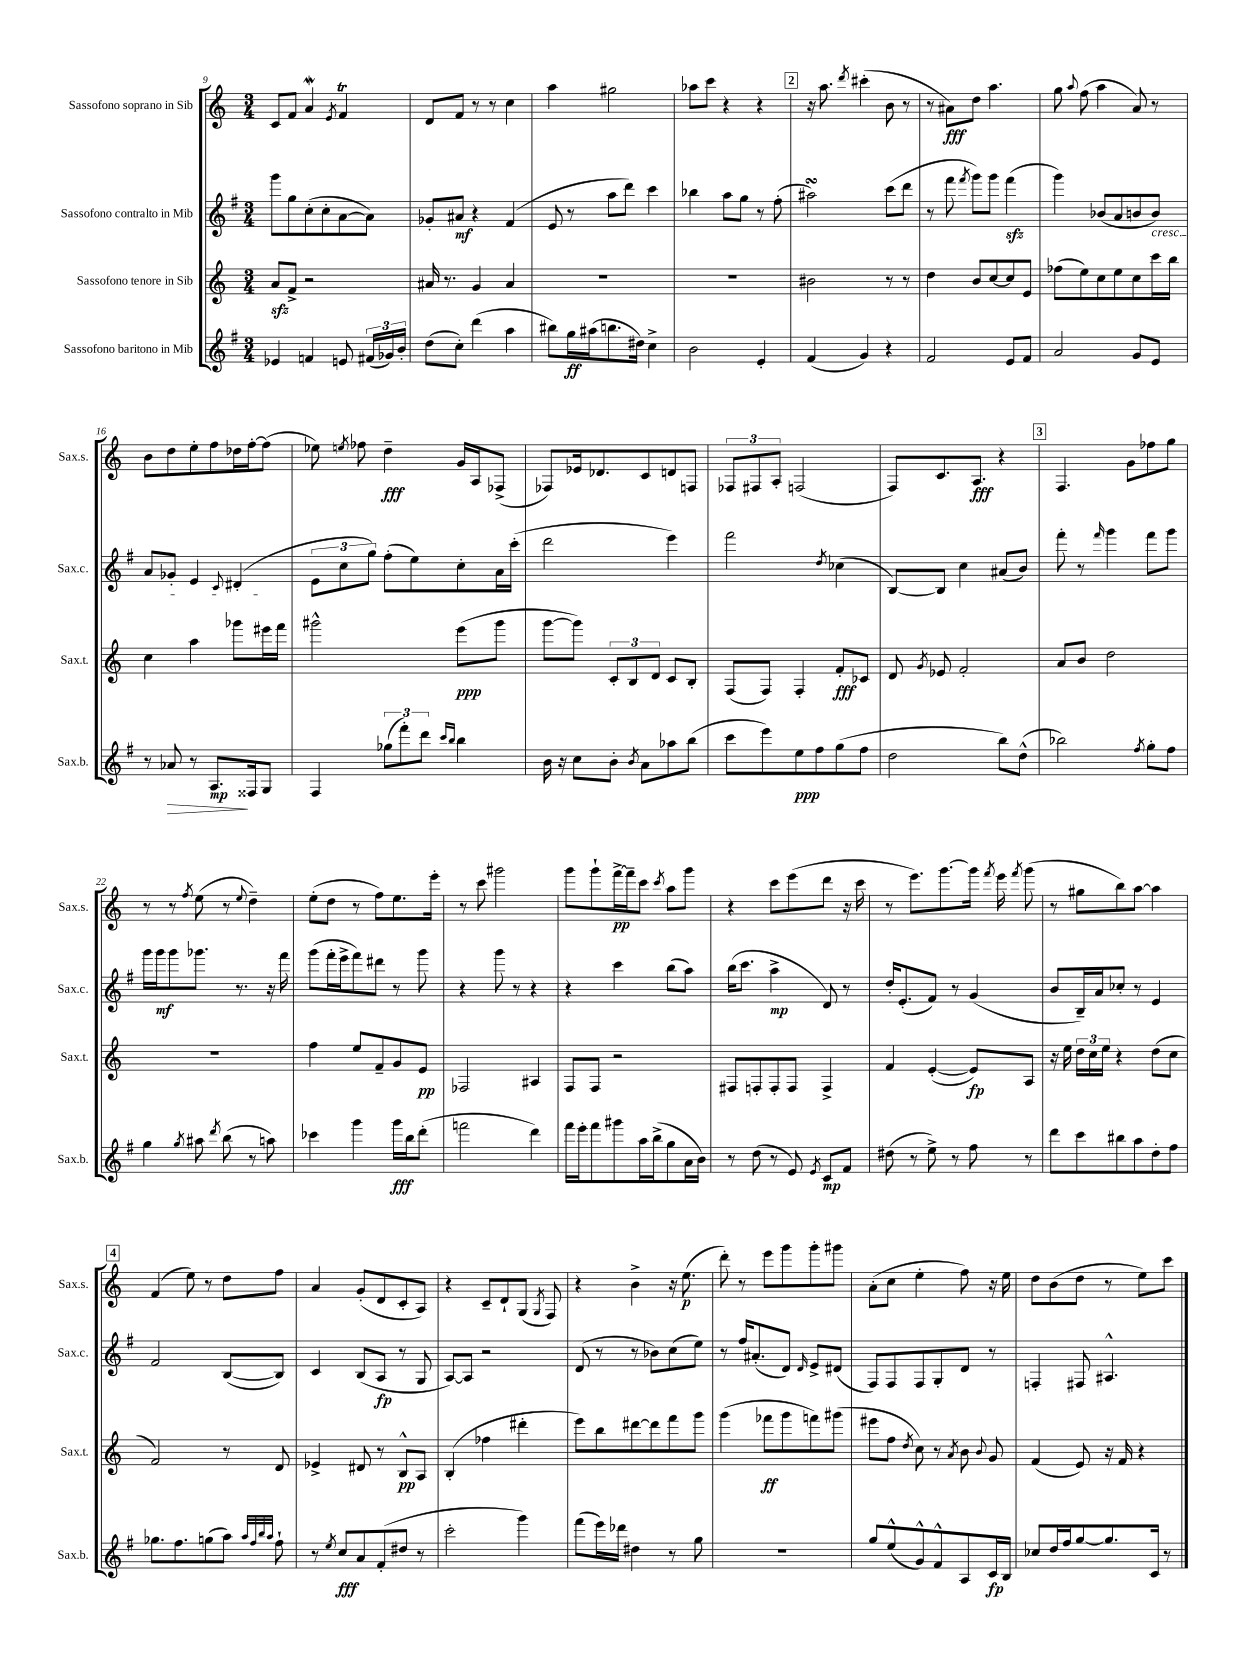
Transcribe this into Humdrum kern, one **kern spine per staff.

**kern	**dynam	**kern	**dynam	**kern	**dynam	**kern	**dynam
*part4	*part4	*part3	*part3	*part2	*part2	*part1	*part1
*staff4	*staff4	*staff3	*staff3	*staff2	*staff2	*staff1	*staff1
*I"Sassofono baritono in Mib	*	*I"Sassofono tenore in Sib	*	*I"Sassofono contralto in Mib	*	*I"Sassofono soprano in Sib	*
*I'Sax.b.	*	*I'Sax.t.	*	*I'Sax.c.	*	*I'Sax.s.	*
*clefG2	*	*clefG2	*	*clefG2	*	*clefG2	*
*k[f#]	*	*k[]	*	*k[f#]	*	*k[]	*
*M3/4	*	*M3/4	*	*M3/4	*	*M3/4	*
=9	=9	=9	=9	=9	=9	=9	=9
4e-X/	.	8azz/L	.	8ggg\L	.	8c/L	.
.	.	8f^/J	.	8gg\	.	8f/J	.
4fn/	.	2r	.	(8cc'\	.	4aW/	.
.	.	.	.	8cc'\	.	.	.
.	.	.	.	.	.	8qe/	.
8en/	.	.	.	[8a\	.	4fT/	.
(24f#X/LL	.	.	.	8a\J])	.	.	.
24g-X/)	.	.	.	.	.	.	.
24b'/JJ	.	.	.	.	.	.	.
=10	=10	=10	=10	=10	=10	=10	=10
(8dd\L	.	16a#X/	.	8g-X'/L	.	8d/L	.
.	.	8.r	.	.	.	.	.
8cc'\J)	.	.	.	8a#X/J	mf	8f/J	.
(4ddd\	.	4g/	.	4r	.	8r	.
.	.	.	.	.	.	8r	.
4aa\	.	4a#/	.	(4f#/	.	4cc\	.
=11	=11	=11	=11	=11	=11	=11	=11
8bb#X\L)	.	2.r	.	8e/	.	4aa\	.
16gg\L	ff	.	.	8r	.	.	.
(16aa#X\J	.	.	.	.	.	.	.
8.bbn\	.	.	.	8aa\L	.	2gg#X\	.
.	.	.	.	8ddd\J)	.	.	.
16dd#X\Jk)	.	.	.	.	.	.	.
4cc^\	.	.	.	4ccc\	.	.	.
=12	=12	=12	=12	=12	=12	=12	=12
2b\	.	2.r	.	4bb-X\	.	8aa-X\L	.
.	.	.	.	.	.	8ccc\J	.
.	.	.	.	8aa\L	.	4r	.
.	.	.	.	8gg\J	.	.	.
4e'/	.	.	.	8r	.	4r	.
.	.	.	.	(8ff#'\	.	.	.
!!LO:REH:place=s1:t=2
=13	=13	=13	=13	=13	=13	=13	=13
(4f#/	.	2b#X\	.	2aa#XsSsS\)	.	16r	.
.	.	.	.	.	.	8.aa\	.
.	.	.	.	.	.	8qddd/	.
4g/)	.	.	.	.	.	(4ccc#X'\	.
4r	.	8r	.	(8ccc\L	.	8b\	.
.	.	8r	.	8ddd\J	.	8r	.
=14	=14	=14	=14	=14	=14	=14	=14
2f#/	.	4dd\	.	8r	.	8r	.
.	.	.	.	8fff#\	.	8a#X\L)	fff
.	.	.	.	8qfff#/	.	.	.
.	.	8b/L	.	8ggg\L)	.	8dd\J	.
.	.	[8cc/	.	8ggg\J	.	4.aa\	.
8e/L	.	8cc/]	.	(4fff#zz\	.	.	.
8f#/J	.	8e/J	.	.	.	.	.
=15	=15	=15	=15	=15	=15	=15	=15
2a/	.	(8ff-X\L	.	4ggg\)	.	8gg\	.
.	.	.	.	.	.	8qqaa/	.
.	.	8ee\)	.	.	.	(8ff\	.
.	.	8cc\	.	(8b-X/L	.	4aa\	.
.	.	8ee\	.	8a/	.	.	.
8g/L	.	8cc\	.	8bn/	.	8a/)	.
!	!	!	!	!LO:TX:b:i:t=cresc.	!	!	!
8e/J	.	16ccc\L	.	8b/J)	.	8r	.
.	.	16bb\JJ	.	.	.	.	.
!!LO:LB:g=z
=16	=16	=16	=16	=16	=16	=16	=16
8r	.	4cc\	.	8a/L	.	8b\L	.
!	!LO:HP:b	!	!	!	!	!	!
8a-X/	>	.	.	8g-X'/J	.	8dd\	.
8r	.	4aa\	.	4e/	.	8ee'\	.
8.A/L	mp	.	.	.	.	8ff\	.
.	.	.	.	8qqc/	.	.	.
.	.	8ggg-X\L	.	(4d#X'/	.	16dd-X\L	.
16F##X/k	]	.	.	.	.	[16ff'\J	.
8G/J	.	16eee#X\L	.	.	.	(8ff\J]	.
.	.	16fff\JJ	.	.	.	.	.
=17	=17	=17	=17	=17	=17	=17	=17
4F#/	.	2ggg#X^^\	.	12e\L	.	8ee-X\)	.
.	.	.	.	12cc\	.	.	.
.	.	.	.	.	.	8qeen/	.
.	.	.	.	.	.	8ff-X\	.
.	.	.	.	12gg\J)	.	.	.
(12gg-X\L	.	.	.	(8ff#'\L	.	4dd~\	fff
12fff#'\)	.	.	.	.	.	.	.
.	.	.	.	8ee\)	.	.	.
12ddd\J	.	.	.	.	.	.	.
16qqccc/LL	.	.	.	.	.	.	.
16qqbb/JJ	.	.	.	.	.	.	.
4bb\	.	(8eee\L	ppp	8cc'\	.	16g/LL	.
.	.	.	.	.	.	16A/J	.
.	.	8ggg#\J	.	16a\L	.	(8F-X^/J	.
.	.	.	.	(16ccc'\JJ	.	.	.
=18	=18	=18	=18	=18	=18	=18	=18
16b\	.	[8ggg\L	.	2ddd\	.	8F-X/L)	.
16r	.	.	.	.	.	.	.
8cc\L	.	8ggg\J])	.	.	.	16e-X/k	.
.	.	.	.	.	.	8.d-X/	.
8b'\J	.	12c'/L	.	.	.	.	.
.	.	12B/	.	.	.	.	.
8qb/	.	.	.	.	.	.	.
8a\L	.	.	.	.	.	8c/	.
.	.	12d/J	.	.	.	.	.
8aa-X\	.	8c/L	.	4eee\)	.	8dn/	.
(8bb\J	.	8B'/J	.	.	.	8Fn/J	.
=19	=19	=19	=19	=19	=19	=19	=19
8ccc\L	.	(8F/L	.	2fff#\	.	12F-X/L	.
.	.	.	.	.	.	12F#X/	.
8eee\)	.	8F/J)	.	.	.	.	.
.	.	.	.	.	.	12A'/J	.
8ee\	ppp	4F'/	.	.	.	(2Fn/	.
8ff#\	.	.	.	.	.	.	.
.	.	.	.	8qdd/	.	.	.
(8gg\	.	8f'/L	fff	(4cc-X\	.	.	.
8ff#\J	.	8c-X/J	.	.	.	.	.
=20	=20	=20	=20	=20	=20	=20	=20
2dd\	.	8d/	.	[8B/L)	.	8F/L)	.
.	.	8qg/	.	.	.	.	.
.	.	8e-X/	.	8B/J]	.	8.c/	.
.	.	2f'/	.	4cc\	.	.	.
.	.	.	.	.	.	8.A/J	fff
8bb\L)	.	.	.	(8a#X/L	.	4r	.
(8dd^^\J	.	.	.	8b/J)	.	.	.
!!LO:REH:place=s1:t=3
=21	=21	=21	=21	=21	=21	=21	=21
2bb-X\)	.	8a/L	.	8fff#'\	.	4.F/	.
.	.	8b/J	.	8r	.	.	.
.	.	.	.	16qqfff#/	.	.	.
.	.	2dd\	.	4ggg\	.	.	.
.	.	.	.	.	.	8g\L	.
8qff#/	.	.	.	.	.	.	.
8gg'\L	.	.	.	8fff#\L	.	8ff-X\	.
8ff#\J	.	.	.	8ggg\J	.	8gg\J	.
!!LO:LB:g=z
=22	=22	=22	=22	=22	=22	=22	=22
4gg\	.	2.r	.	16ggg\LL	.	8r	.
.	.	.	.	16ggg\J	mf	.	.
.	.	.	.	8ggg\	.	8r	.
8qgg/	.	.	.	.	.	8qff/	.
8aa#X\	.	.	.	8.ggg-X\J	.	(8ee\	.
8qddd/	.	.	.	.	.	.	.
(8bb\	.	.	.	.	.	8r	.
.	.	.	.	8.r	.	.	.
.	.	.	.	.	.	8qqee/	.
8r	.	.	.	.	.	4dd~\)	.
8aan\)	.	.	.	16r	.	.	.
.	.	.	.	16fff#\	.	.	.
=23	=23	=23	=23	=23	=23	=23	=23
4ccc-X\	.	4ff\	.	(8ggg\L	.	(8ee'\L	.
.	.	.	.	16fff#'\L	.	8dd\J	.
.	.	.	.	16eee^\J	.	.	.
4ggg\	.	8ee/L	.	8fff#\)	.	8r	.
.	.	8f~/	.	8ddd#X\J	.	8ff\L)	.
16ggg\LL	fff	8g/	.	8r	.	8.ee\	.
16bb\J	.	.	.	.	.	.	.
(8ddd'\J	.	8e/J	pp	8ggg\	.	.	.
.	.	.	.	.	.	16eee'\Jk	.
=24	=24	=24	=24	=24	=24	=24	=24
2fffn\	.	2F-X/	.	4r	.	8r	.
.	.	.	.	.	.	8ccc\	.
.	.	.	.	8ggg\	.	2ggg#X\	.
.	.	.	.	8r	.	.	.
4ddd\)	.	4A#X/	.	4r	.	.	.
=25	=25	=25	=25	=25	=25	=25	=25
16fff#\LL	.	8F/L	.	4r	.	8ggg\L	.
16eee'\J	.	.	.	.	.	.	.
8fff#\	.	8F/J	.	.	.	8ggg`\	.
8ggg#X\	.	2r	.	4ccc\	.	[16fff^\L	pp
.	.	.	.	.	.	16fff~\J]	.
16aa\L	.	.	.	.	.	8ccc\J	.
(16bb^\J	.	.	.	.	.	.	.
.	.	.	.	.	.	8qccc/	.
8gg\	.	.	.	(8bb\L	.	8aa\L	.
16a\L	.	.	.	8aa\J)	.	8ggg\J	.
16b\JJ)	.	.	.	.	.	.	.
=26	=26	=26	=26	=26	=26	=26	=26
8r	.	8F#X/L	.	(16bb\KL	.	4r	.
.	.	.	.	8.ccc\J	.	.	.
(8dd\	.	8Fn'/	.	.	.	.	.
8r	.	8F'/	.	4aa^\	mp	8ccc\L	.
8e/)	.	8F/J	.	.	.	(8eee\	.
8qe/	.	.	.	.	.	.	.
8c/L	mp	4F^/	.	8d/)	.	8ddd\J	.
8f#/J	.	.	.	8r	.	16r	.
.	.	.	.	.	.	16ccc\	.
=27	=27	=27	=27	=27	=27	=27	=27
(8dd#X\	.	4f/	.	16dd'/KL	.	8r	.
.	.	.	.	(8.e'/	.	.	.
8r	.	.	.	.	.	8.eee\L)	.
8ee^\)	.	([4e'/	.	8f#/J)	.	.	.
.	.	.	.	.	.	[8.ggg\	.
8r	.	.	.	8r	.	.	.
8ff#\	.	8e/L])	fp	(4g/	.	16ggg\Jk]	.
.	.	.	.	.	.	8qfff/	.
.	.	.	.	.	.	16eee\	.
.	.	.	.	.	.	8qfff/	.
8r	.	8A/J	.	.	.	(8ggg\	.
=28	=28	=28	=28	=28	=28	=28	=28
8ddd\L	.	16r	.	8b/L	.	8r	.
.	.	16ee\	.	.	.	.	.
8ccc\	.	24dd\LL	.	16B~/L)	.	8gg#X\L	.
.	.	24cc\	.	.	.	.	.
.	.	.	.	16a/J	.	.	.
.	.	24ee\JJ	.	.	.	.	.
8bb#X\	.	4r	.	8cc-X'/J	.	8bb\)	.
8aa\	.	.	.	8r	.	[8aa\J	.
8dd'\	.	(8dd\L	.	4e/	.	4aa\]	.
8ff#\J	.	8cc\J	.	.	.	.	.
!!LO:LB:g=z
!!LO:REH:place=s1:t=4
=29	=29	=29	=29	=29	=29	=29	=29
8.gg-X\L	.	2f/)	.	2f#/	.	(4f/	.
8.ff#\	.	.	.	.	.	.	.
.	.	.	.	.	.	8ee\)	.
(8ggn\	.	.	.	.	.	8r	.
8aa\J)	.	8r	.	([8B/L	.	8dd\L	.
32qqaa/LLL	.	.	.	.	.	.	.
32qqff#/	.	.	.	.	.	.	.
32qqbb/	.	.	.	.	.	.	.
32qqaa/JJJ	.	.	.	.	.	.	.
8ff#`\	.	8d/	.	8B/J])	.	8ff\J	.
=30	=30	=30	=30	=30	=30	=30	=30
8r	.	4e-X^/	.	4c/	.	4a/	.
8qee/	.	.	.	.	.	.	.
8cc/L	fff	.	.	.	.	.	.
8a/	.	8d#X/	.	(8B/L	.	(8g'/L	.
(8f#'/	.	8r	.	8A/J	fp	8d/	.
8dd#X/J	.	8B^^/L	pp	8r	.	8c'/	.
8r	.	8A/J	.	8G/	.	8A/J)	.
=31	=31	=31	=31	=31	=31	=31	=31
2ccc'\	.	(4B'/	.	[8A/L)	.	4r	.
.	.	.	.	8A/J]	.	.	.
.	.	4ff-X\	.	2r	.	8c~/L	.
.	.	.	.	.	.	8d`/	.
4ggg\)	.	4ddd#X'\	.	.	.	(8G/J	.
.	.	.	.	.	.	8qG/	.
.	.	.	.	.	.	8F/)	.
=32	=32	=32	=32	=32	=32	=32	=32
(8fff#\L	.	8eee\L)	.	(8d/	.	4r	.
16eee\L)	.	8bb\	.	8r	.	.	.
16ddd-X\JJ	.	.	.	.	.	.	.
4dd#X\	.	[8ddd#X\	.	8r	.	4b^\	.
.	.	8ddd#\]	.	8b-X\L)	.	.	.
8r	.	8fff\	.	(8cc\	.	16r	.
.	.	.	.	.	.	(8.ee\	p
8gg\	.	8ggg\J	.	8ee\J)	.	.	.
=33	=33	=33	=33	=33	=33	=33	=33
2.r	.	(4ggg\	.	8r	.	8ddd'\)	.
.	.	.	.	16ff#/KL	.	8r	.
.	.	.	.	(8.a#X'/	.	.	.
.	.	8fff-X\L	ff	.	.	8eee\L	.
.	.	8ggg\	.	8d/J)	.	8ggg\	.
.	.	.	.	16qqd/	.	.	.
.	.	8fffn\)	.	8e^/L	.	8ggg'\	.
.	.	(8ggg#X\J	.	(8d#X/J	.	8ggg#X\J	.
=34	=34	=34	=34	=34	=34	=34	=34
8gg/L	.	8eee#X\L	.	8F#/L)	.	(8a'\L	.
(8ee^^/	.	8ff\J	.	8F#/	.	8cc\J	.
.	.	8qdd/	.	.	.	.	.
8g^^/)	.	8cc\)	.	8F#/	.	4ee'\	.
8f#^^/	.	8r	.	8G'/	.	.	.
.	.	8qa/	.	.	.	.	.
8A/	.	8b\	.	8d/J	.	8ff\)	.
.	.	8qqb/	.	.	.	.	.
16c/L	fp	8g/	.	8r	.	16r	.
16B/JJ	.	.	.	.	.	16ee\	.
=35	=35	=35	=35	=35	=35	=35	=35
8cc-X/L	.	(4f/	.	4Fn'/	.	8dd\L	.
16dd/L	.	.	.	.	.	(8b\	.
16ff#/J	.	.	.	.	.	.	.
[8gg/	.	8e/)	.	8F#X/	.	8dd\J	.
8.gg/]	.	16r	.	4.A#X^^/	.	8r	.
.	.	16f/	.	.	.	.	.
.	.	4r	.	.	.	8ee\L)	.
16c/Jk	.	.	.	.	.	.	.
8r	.	.	.	.	.	8ccc\J	.
==	==	==	==	==	==	==	==
*-	*-	*-	*-	*-	*-	*-	*-
